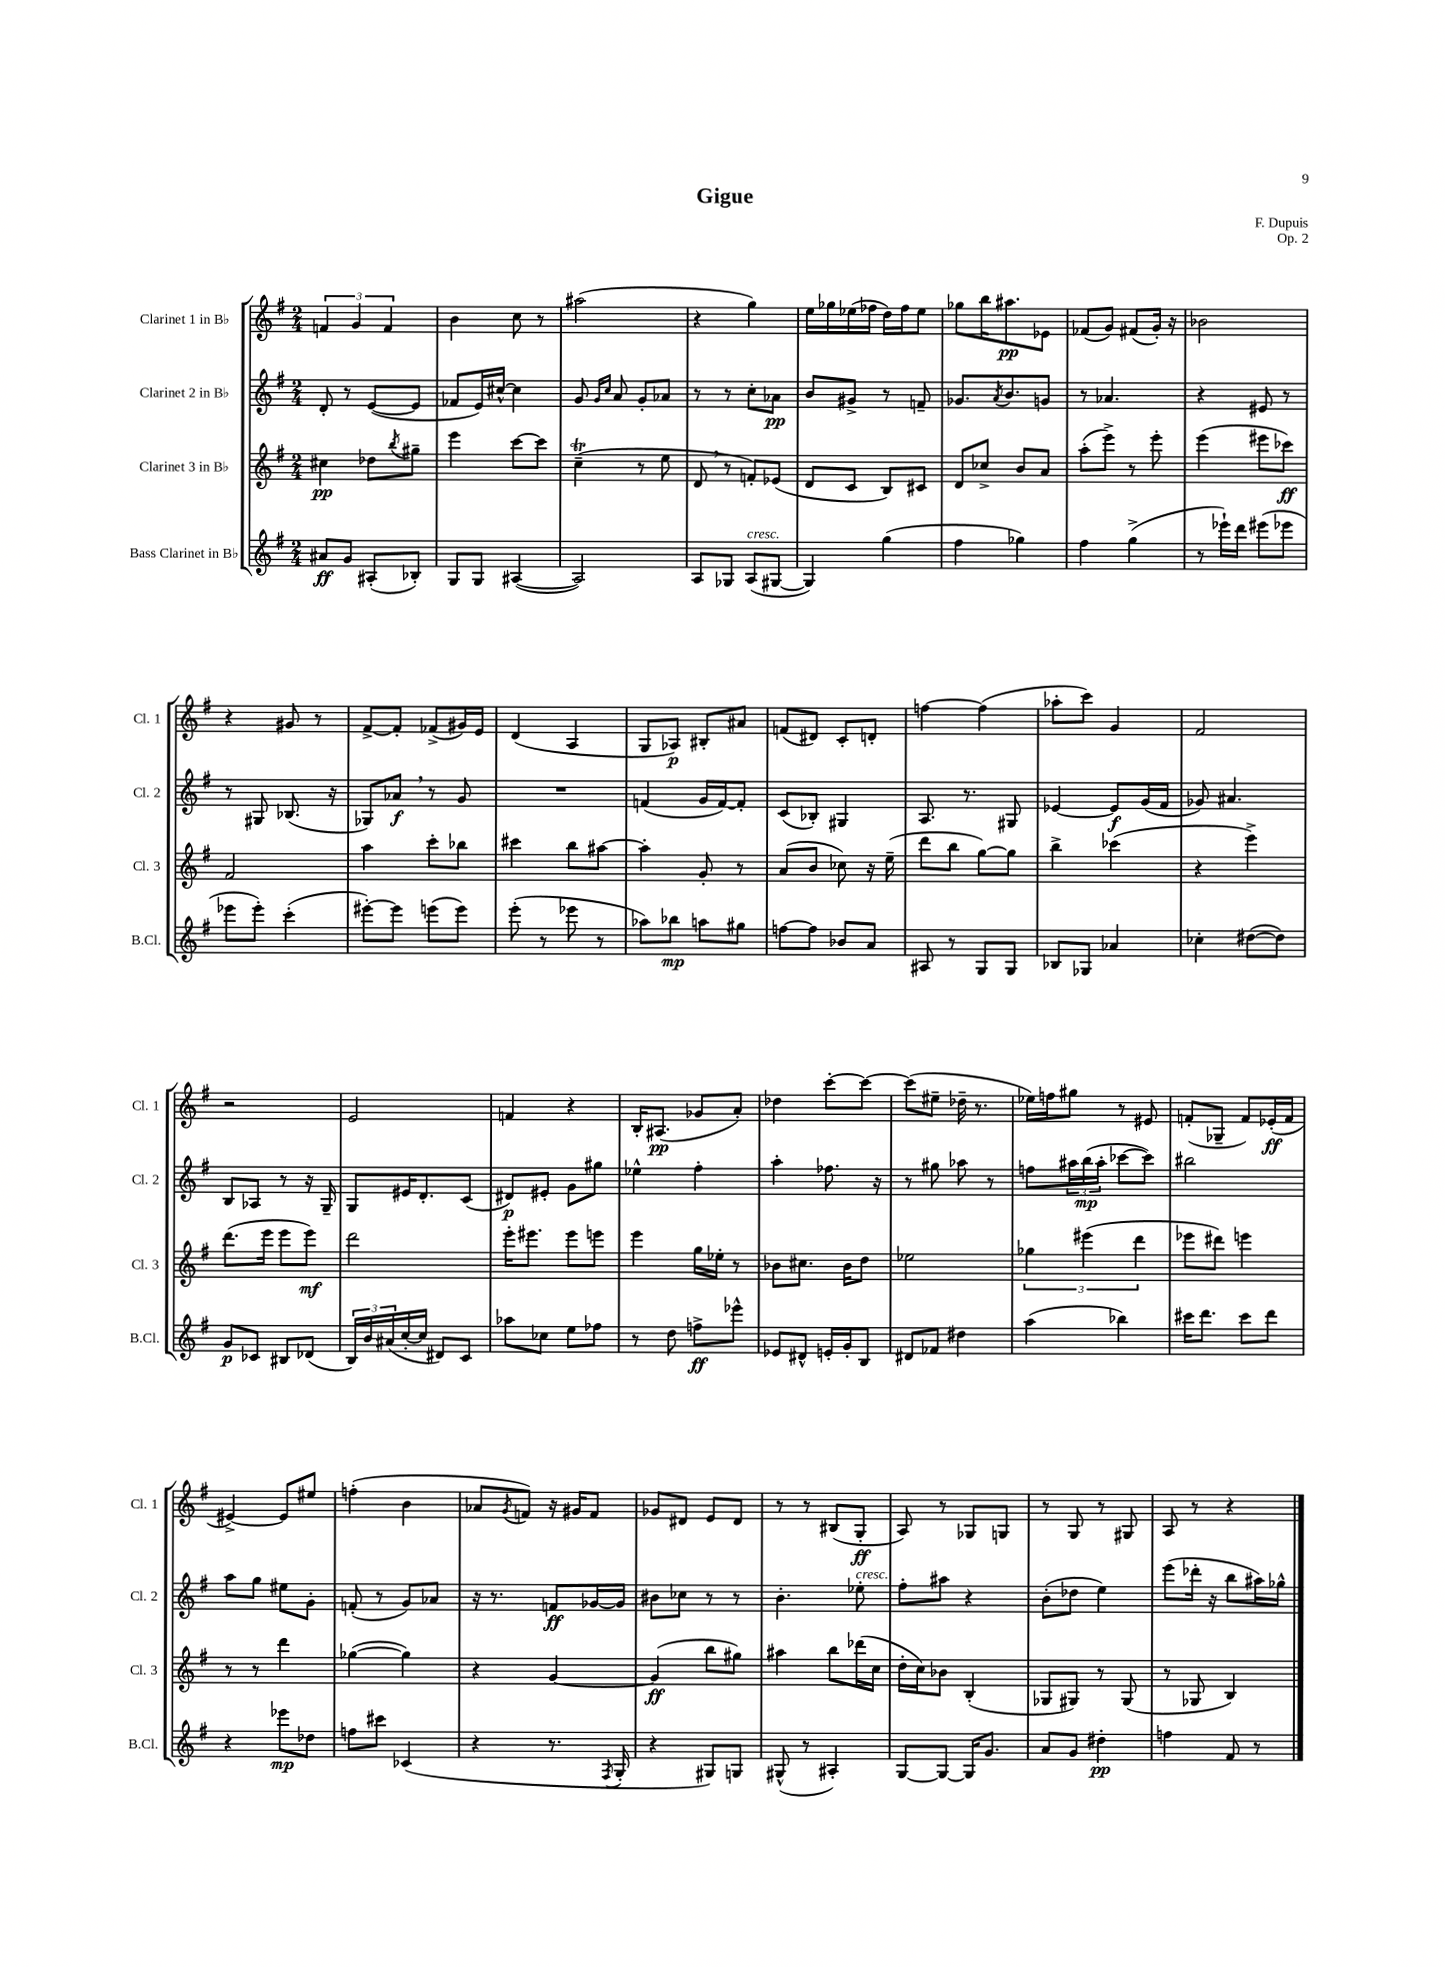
\header { title = "Gigue" composer = "F. Dupuis" opus = "Op. 2" }
<<
\new StaffGroup <<
\new Staff = "s0" \with { instrumentName = "Clarinet 1 in Bb" shortInstrumentName = "Cl. 1" } {
    \clef treble \key g \major \numericTimeSignature \time 2/4
    \tuplet 3/2 { f'4 g'4 f'4 } |
    b'4 c''8 r8 |
    ais''2( |
    r4 g''4) |
    e''16 ges''16 ees''16( fes''16 d''16) fes''16 ees''8 |
    ges''8 b''16 ais''8.\pp ees'8 |
    fes'8( g'8) fis'8( g'16-.) r16 |
    bes'2 |
    r4 gis'8 r8 |
    fis'8~-> fis'8-. fes'8->( gis'16) e'16 |
    d'4( a4 |
    g8 aes8\p) bis8-. ais'8 |
    f'8( dis'8) c'8-. d'8-. |
    f''4~ f''4( |
    aes''8-. c'''8) g'4 |
    fis'2 |
    r2 |
    e'2 |
    f'4 r4 |
    b16-. ais8.\pp( ges'8 a'8-.) |
    des''4 c'''8~-. c'''8~ |
    c'''8( eis''8-- des''16-- r8. |
    ees''16) f''16 gis''8 r8 eis'8 |
    f'8-.( ges8-- f'8) ees'16-.\ff( f'16 |
    eis'4~->) eis'8 eis''8 |
    f''4-.( b'4 |
    aes'8 \acciaccatura { g'8 } f'8) r16 gis'16 f'8 |
    ges'8 dis'8 e'8 dis'8 |
    r8 r8 bis8( g8-.\ff |
    a8) r8 ges8 g8 |
    r8 g8 r8 gis8 |
    a8 r8 r4 \bar "|." |
}
\new Staff = "s1" \with { instrumentName = "Clarinet 2 in Bb" shortInstrumentName = "Cl. 2" } {
    \clef treble \key g \major \numericTimeSignature \time 2/4
    d'8-. r8 e'8~( e'8 |
    fes'8 e'16) cis''16~-^ cis''4 |
    g'8 \grace { g'16 c''16 } a'8 g'8-. aes'8 |
    r8 r8 c''8-. aes'8\pp |
    b'8 gis'8-> r8 f'8-- |
    ges'8. \acciaccatura { a'8 } b'8. g'8 |
    r8 aes'4. |
    r4 eis'8 r8 |
    r8 gis8 bes8.( r16 |
    ges8) aes'8\f \breathe r8 g'8 |
    R2 |
    f'4( g'16 f'16~) f'8-. |
    c'8( bes8-.) gis4 |
    a8. r8. gis8 |
    ees'4~ ees'8\f g'16( fis'16 |
    ges'8) ais'4. |
    b8 aes8 r8 r16 g16-- |
    g8 eis'16 d'8.-. c'8( |
    dis'8\p) eis'8-. g'8 gis''8 |
    ees''4-^ fis''4-. |
    a''4-. fes''8. r16 |
    r8 gis''8 aes''8 r8 |
    f''8 \tuplet 3/2 { ais''16 b''16\mp( ais''16-. } ces'''8~ ces'''8) |
    bis''2 |
    a''8 g''8 eis''8 g'8-. |
    f'8-.( r8 g'8) aes'8 |
    r16 r8. f'8\ff ges'16~ ges'16 |
    bis'8 ces''8 r8 r8 |
    b'4.-. ees''8-.^\markup { \italic "cresc." } |
    fis''8-. ais''8 r4 |
    b'8-.( des''8 e''4) |
    e'''8( des'''16-. r16 b''8 ais''16) ges''16-^ \bar "|." |
}
\new Staff = "s2" \with { instrumentName = "Clarinet 3 in Bb" shortInstrumentName = "Cl. 3" } {
    \clef treble \key g \major \numericTimeSignature \time 2/4
    cis''4\pp des''8 \acciaccatura { b''8 } gis''8-- |
    e'''4 c'''8~ c'''8 |
    c''4--\trill( r8 e''8 |
    d'8 \breathe r8 f'8-.) ees'8( |
    d'8 c'8 b8) cis'8 |
    d'8 ces''8-> b'8 a'8 |
    a''8-.( e'''8->) r8 e'''8-. |
    e'''4( eis'''8 ces'''8\ff) |
    fis'2 |
    a''4 c'''8-. bes''8 |
    cis'''4 b''8 ais''8~ |
    ais''4-. g'8-. r8 |
    a'8( b'8 ces''8) r16 e''16--( |
    d'''8 b''8 g''8~) g''8 |
    b''4-> ces'''4( |
    r4 e'''4->) |
    d'''8.( e'''16 e'''8 e'''8\mf) |
    d'''2 |
    e'''16-. eis'''8. eis'''8 e'''8 |
    e'''4 g''16 ees''16-. r8 |
    bes'8 cis''8. bes'16 d''8 |
    ees''2 |
    \tuplet 3/2 { ges''4 eis'''4( d'''4 } |
    ees'''8 dis'''8) e'''4 |
    r8 r8 d'''4 |
    ges''4~( ges''4) |
    r4 g'4~ |
    g'4\ff( b''8 gis''8) |
    ais''4 b''8 des'''16( c''16 |
    d''16-. c''16) bes'8 b4-.( |
    ges8 gis8) r8 gis8( |
    r8 ges8 b4) \bar "|." |
}
\new Staff = "s3" \with { instrumentName = "Bass Clarinet in Bb" shortInstrumentName = "B.Cl." } {
    \clef treble \key g \major \numericTimeSignature \time 2/4
    ais'8\ff g'8 ais8-.( bes8-.) |
    g8 g8 ais4~( |
    ais2) |
    a8 ges8 a8^\markup { \italic "cresc." }( gis8~ |
    gis4) g''4( |
    fis''4 ges''4) |
    fis''4 g''4->( |
    r8 ees'''16-!) d'''16 eis'''8( ees'''8 |
    ees'''8 ees'''8-.) c'''4-.( |
    eis'''8~-.) eis'''8 e'''8( e'''8) |
    e'''8-.( r8 ees'''8 r8 |
    aes''8) bes''8\mp a''8 gis''8 |
    f''8~ f''8 bes'8 a'8 |
    ais8 r8 g8 g8 |
    bes8 ges8 aes'4 |
    ces''4-. dis''8~( dis''8) |
    g'8\p ces'8 bis8 des'8( |
    \tuplet 3/2 { b16) b'16 ais'16( } c''16~-. c''16 dis'8) c'8 |
    aes''8 ces''8 e''8 fes''8 |
    r8 d''8 f''8->\ff ees'''8-^ |
    ees'8 dis'8-^ e'16-. g'16-. b8 |
    dis'8 fes'8 dis''4 |
    a''4( bes''4) |
    cis'''16 d'''8. cis'''8 d'''8 |
    r4 ees'''8\mp des''8 |
    f''8 cis'''8 ces'4( |
    r4 r8. \acciaccatura { fis8 } g16-. |
    r4 gis8) g8 |
    gis8-^( r8 ais4-.) |
    g8~ g8~ g16 g'8. |
    a'8 g'8 dis''4-.\pp |
    f''4 fis'8 r8 \bar "|." |
}
>>
>>
\layout { \context { \Score \remove "Bar_number_engraver" } }
